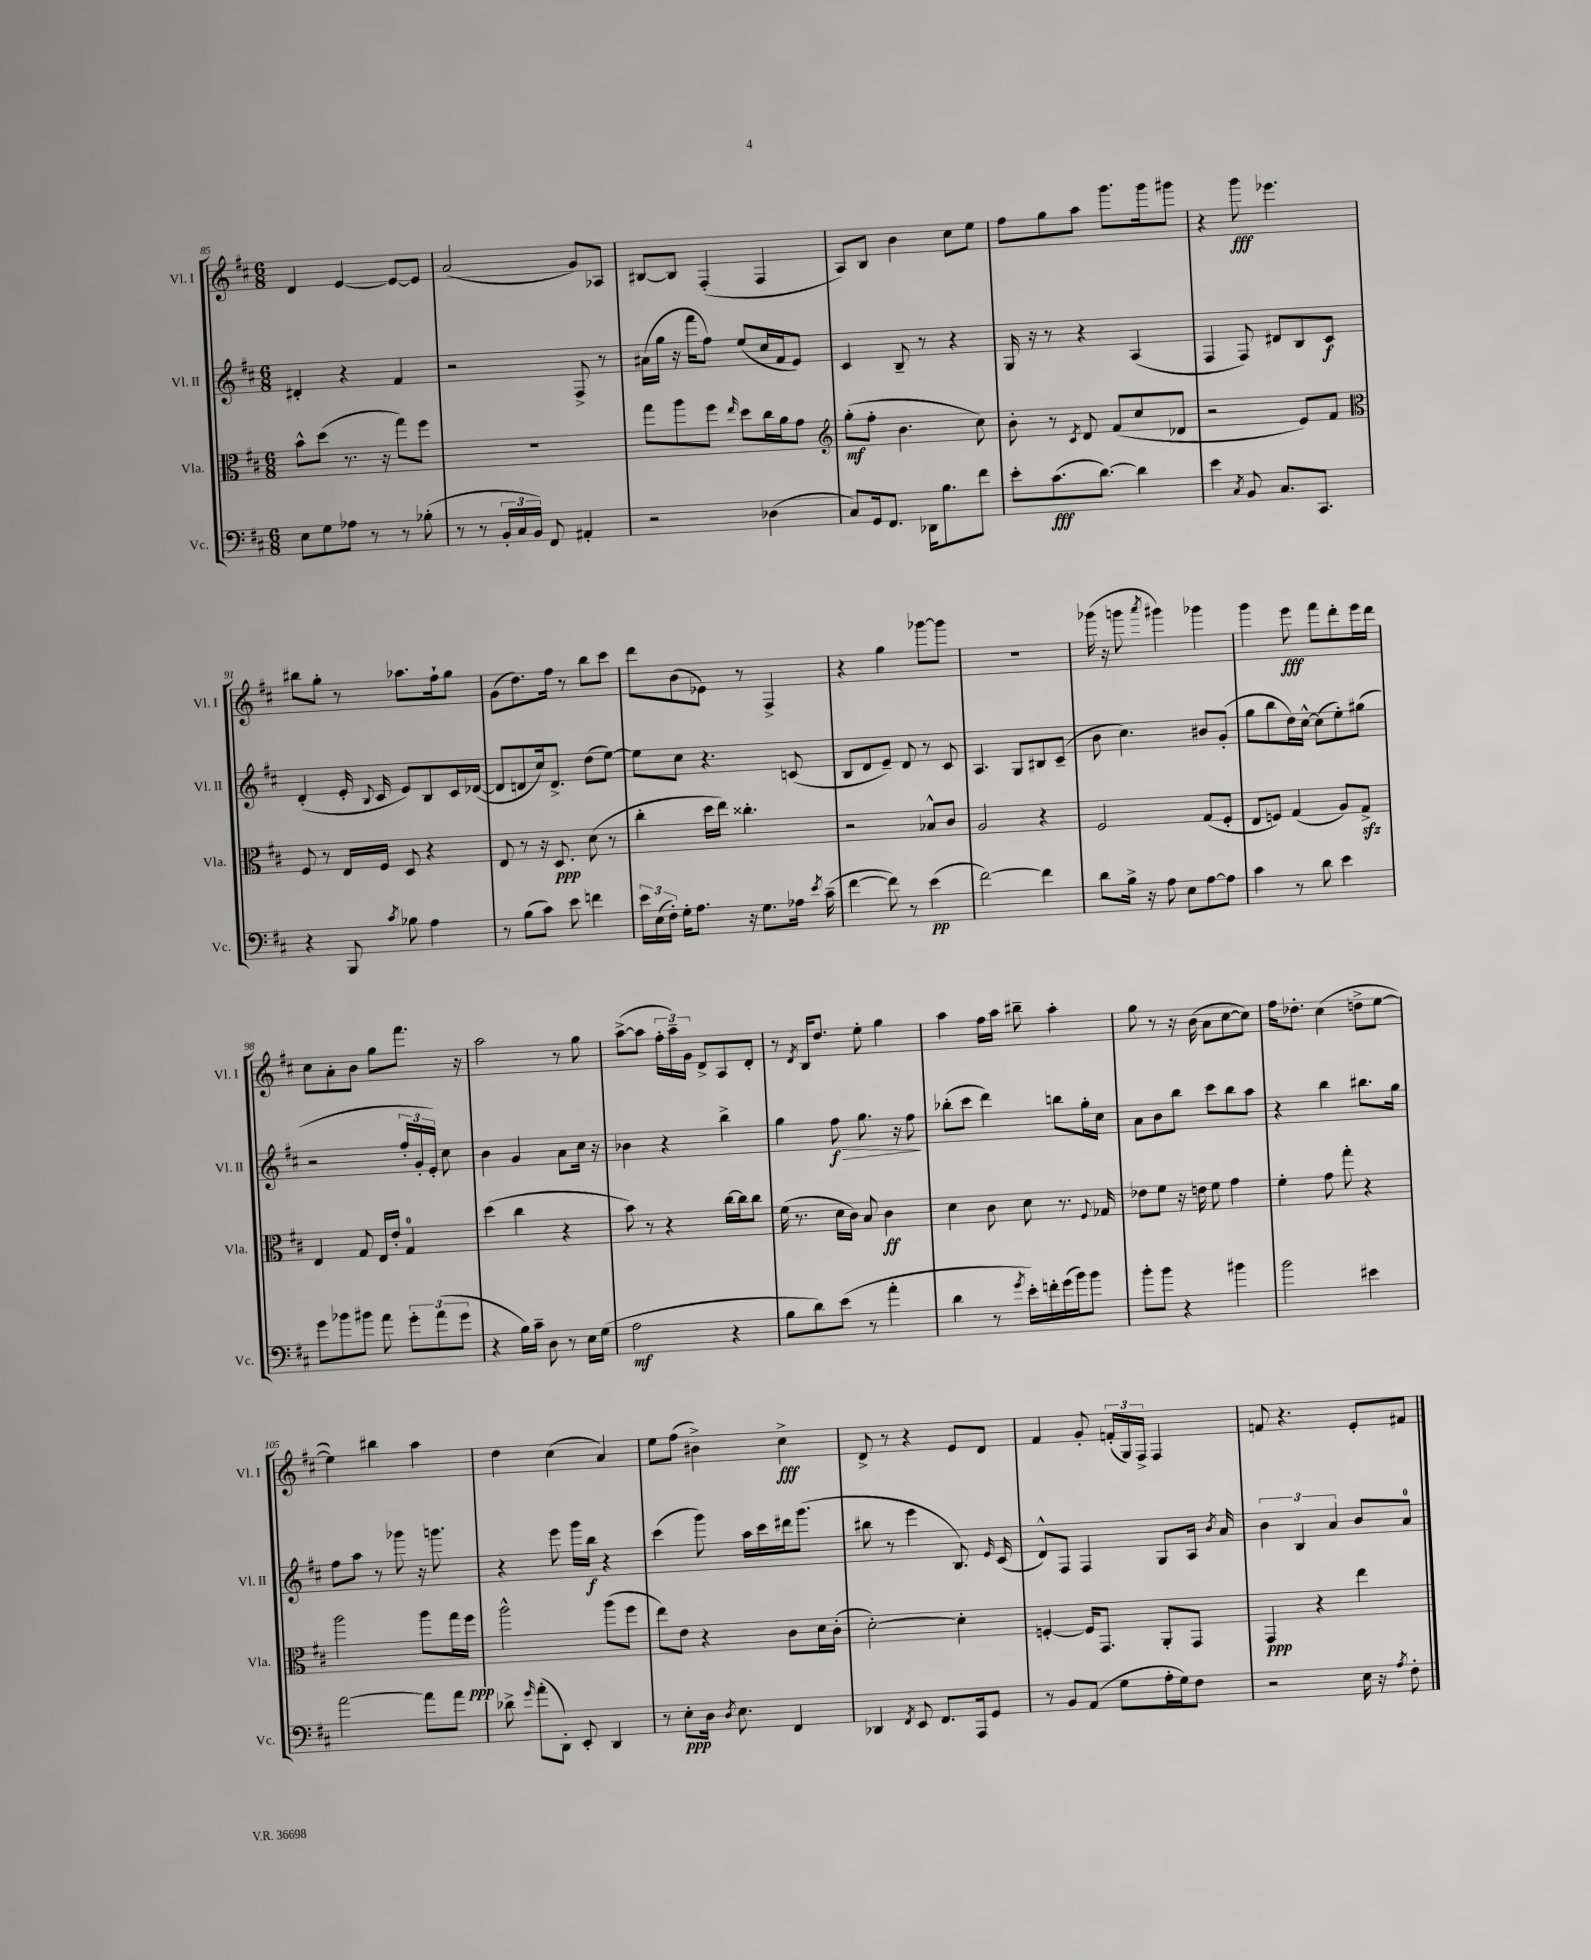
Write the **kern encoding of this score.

**kern	**kern	**kern	**kern
*staff4	*staff3	*staff2	*staff1
*clefF4	*clefC3	*clefG2	*clefG2
*k[f#c#]	*k[f#c#]	*k[f#c#]	*k[f#c#]
*M6/8	*M6/8	*M6/8	*M6/8
8E\L	8b^^\L	4d#'/	4d/
8G\	(8dd\J	.	.
8A-\J	8.r	4r	[4e/
8r	.	.	.
.	16r	.	.
8r	8gg\L)	4f#/	8e/_L
(8B-'\	8ff#\J	.	8e/]J
=	=	=	=
8r	2.r	2r	(2a/
8r	.	.	.
24BB'/LL	.	.	.
24C#/	.	.	.
24BB/JJ)	.	.	.
8FF#/	.	.	.
4AA#'/	.	8F#^/	8g/L)
.	.	8r	8A-/J
=	=	=	=
2r	8gg\L	(16a#\LL	[8B#/L
.	.	16gg\JJ	.
.	8aa\	16r	8B#/]J
.	.	16fff#\LK	.
.	8ff#\J	8ff#\J)	(4F#'/
.	16qqee/	.	.
.	8dd\L	(8ee/L	.
(4D-\	16cc#\L	16cc#/L	4F#/
.	16a\J	16f#/J	.
.	8g\J	8e/J)	.
=	=	=	=
*	*clefG2	*	*
8C#/L)	(8gg'\L	4c#/	8A/L)
16GG/k	8ff#'\J	.	8B/J
8.FF#/J	.	.	.
.	4.b\	8B~/	4b\
16DD-\LK	.	8r	.
8.B\	.	.	.
.	.	4r	8cc#\L
8f#\J	8cc#\)	.	8ee\J
=	=	=	=
8e'\L	8b'\	16G/	8ff#\L
.	.	16r	.
(8.c#\	8r	8r	8gg\
.	8qc#/	.	.
.	8d/	4r	8aa\J
[8.d\J)	.	.	.
.	(8f#/L	.	8.ggg\L
4d\]	8cc#/	(4A/	.
.	.	.	16ggg\k
.	8d-/J	.	8ggg#\J
=	=	=	=
4e\	2r	4F#/	4r
8qC#/	.	.	.
8BB/	.	8F#/)	8ggg\
8.C#/L	.	8d#/L	4.eee-\
.	8e/L)	8B/	.
8.CC#/J	.	.	.
.	8f#/J	8c#/J	.
=	=	=	=
*	*clefC3	*	*
4r	8F#/	(4d'/	8bb#\L
.	8r	.	8gg'\J
8BBB/	16E/LL	16e'/	8r
.	.	8qqB/	.
.	16F#/JJ	16c#/	.
8qc#/	.	.	.
8B-\	8D/	8e/L)	8.aa-\L
4A\	4r	8B/	.
.	.	.	16ff#`\k
.	.	16c#/L	8gg\J
.	.	([16d-/JJ	.
=	=	=	=
8r	8E/	8d-/]L	(8g\L
(8B\L	8r	8d/	8.dd\)
8c#\J)	16r	16cc#/k)	.
.	8.D/	8.d^/J	16ff#\Jk
8e\	.	.	8r
4f\	(8d\	(8dd\L	8bb\L
.	8r	[8ee\J)	8ccc#\J
=	=	=	=
24e\LL	4cc#'\	8ee\]L	8ddd\L
(24E\	.	.	.
24F#'\JJ)	.	.	.
16G'\LK	.	8cc#\J	(8b\
8.A\J	.	.	.
.	16dd\LL	4.r	8e-\J)
.	16ee\JJ)	.	.
16r	4.cc##'\	.	8r
8.G\L	.	.	.
.	.	.	4F#^/
16A-\Jk	.	(8c/	.
8qe/	.	.	.
(16c#~\	.	.	.
=	=	=	=
[4f#\	2r	8B/L	4r
.	.	8d/	.
8f#\])	.	8e~/J)	4gg\
8r	.	8d/	.
(4e\	8B-^^/L	8r	[8ggg-\L
.	8c#/J	8c#/	8ggg-\]J
=	=	=	=
[2f#\)	2A/	4.A/	2.r
.	.	8G/L	.
4f#\]	4r	8B#/	.
.	.	(8c#~/J	.
=	=	=	=
8d\L	2F#/	8b\	(16ggg-\
.	.	.	16r
16B^\Jk	.	4.cc#\)	8ggg\
16r	.	.	.
.	.	.	8qaaa/
8A\	.	.	4ggg#\)
8E\L	.	.	.
[8A\	(8G/L	8b#/L	4ggg-\
8A\]J	8F#'/J	(8g'/J	.
=	=	=	=
4c#\	8E/L	8gg\L	4ggg\
.	8F/J)	8bb\	.
8r	(4G/	16dd\L)	8eee\
.	.	[16cc#^^\JJ	.
8d\	.	(8cc#\]L	8fff#\L
4e\	8A/L)	8ee'\)	8ddd'\
.	8G^/J	(8gg#\J	16eee\L
.	.	.	16ddd\JJ
=	=	=	=
8g\L	4E/	2r	8cc#\L
8b-\	.	.	8a'\
8b#\J	8G/	.	8b\J
8a\	16E/LL	.	8gg\L
.	16e'/JJ	.	.
12g'\L	4G/	24ff#'/LL	8.fff#\J
.	.	24g'/	.
(12a\	.	24e'/JJ)	.
.	.	8cc#\	.
12g\J	.	.	.
.	.	.	16r
=	=	=	=
4r	(4dd\	4b\	2aa\
16B\LL)	4cc#\	4g/	.
16c#~\JJ	.	.	.
8D\	.	.	.
8r	4r	8a\L	8r
16E\LL	.	16cc#\Jk	8gg\
(16G\JJ	.	16r	.
=	=	=	=
2A\	8b\)	4b-\	([8aa^\L
.	8r	.	8aa\]J
.	4r	4r	24ff#'\LL
.	.	.	24aa~\)
.	.	.	24g\JJ
.	.	.	8d^/L
4r	[16cc#\LL	4bb^\	8A/
.	16cc#\]J	.	.
.	8cc#\J	.	8d'/J
=	=	=	=
8B\L	(16f#\	4gg\	8r
.	8.r	.	.
.	.	.	8qd/
8d\)	.	.	16B/LK
.	.	.	8.dd/J
(8e\J	16d\LL	8ff#\	.
.	16c#\JJ)	.	.
8r	8B/	8.gg\	8ee'\
4a'\	4c#\	.	4gg\
.	.	16r	.
.	.	8ff#\	.
=	=	=	=
4d\	4d\	(8bb-'\L	4aa\
.	.	8ccc#\J	.
8r	8c#\	4ddd\)	16ff#\LL
.	.	.	16aa\JJ
8qg/	.	.	.
16e'\LL)	8d\	.	8bb#~\
16f'\	.	.	.
(16g\	8.r	8bb\L	4aa'\
16b\J)	.	.	.
8b\J	.	16gg'\L	.
.	8qqF#/	.	.
.	16G-/	16cc#\JJ	.
=	=	=	=
8b'\L	8e-\L	8a\L	8gg\
8b\J	8f#\J	8b\	8r
4r	16r	8bb\J	16r
.	16e\	.	(16b\
.	8f#\	8ccc#\L	8a\L
4b#\	4g\	8bb\	[8cc#\
.	.	8aa\J	8cc#\]J)
=	=	=	=
2b\	4f#'\	4r	16ff#\LK
.	.	.	8.dd-'\J
.	8g\	4bb\	(4cc#\
.	8gg'\	.	.
4e#\	4r	8.bb#\L	8dd^\L
.	.	.	[8ee\J
.	.	16gg\Jk	.
=	=	=	=
[2a\	2aa\	8ff#\L	4ee\])
.	.	8aa\J	.
.	.	8r	4bb#\
.	.	8ggg-\	.
8a\]L	8aa\L	16r	4aa\
.	.	8.ggg\	.
8a\J	16gg\L	.	.
.	16ff#\JJ	.	.
=	=	=	=
8d-^\	2aa^^\	4r	4dd\
16qqg/	.	.	.
(8a'\L	.	.	.
8DD'\J)	.	8eee\	(4cc#\
8EE'/	.	16ggg\LL	.
.	.	16bb\JJ	.
4DD/	(8aa\L	4r	4a/)
.	8ff#\J	.	.
=	=	=	=
8r	8ee\L)	(4ccc#\	8ee\L
8E'\L	8e\J	.	(8ff#\J
16D\Jk	4r	8ggg\)	4b#^\)
8qD/	.	.	.
8.E\	.	.	.
.	.	16aa\LL	.
.	.	16ccc#\	.
4FF#/	8c#\L	16ddd#\J	4cc#^\
.	.	(8.ggg\J	.
.	16d\L	.	.
.	(16c#'\JJ	.	.
=	=	=	=
4DD-/	[2d'\)	8bb#\	8d^/
.	.	8r	8r
8qFF#/	.	.	.
8EE/	.	4eee\	4r
8.FF#/L	.	.	.
.	4d'\]	8.B/)	8e/L
16AAA/k	.	.	.
8GG/J	.	.	8d/J
.	.	16qqe/	.
.	.	(16c#/	.
=	=	=	=
8r	[4F'/	8d^^/L)	4f#/
8BB/L	.	8F#/J	.
(8AA/J	16F/]LK	4F#/	8g'/
.	8.GG/J	.	.
8G\L	.	.	(24f'/LL
.	.	.	24G/)
.	.	.	24F#^/JJ
16A'\L	8AA'/L	8G/L	4F#/
16G\J)	.	.	.
8F#\J	8GG/J	16A/Jk	.
.	.	8qb/	.
.	.	16a/	.
=	=	=	=
2r	4GG/	6b\	8f/
.	.	.	4.r
.	.	6B/	.
.	4r	.	.
.	.	6a/	.
16E\	4ee\	8b/L	8e'/L
16r	.	.	.
8qA/	.	.	.
8F#'\	.	8a/J	8f#/J
==	==	==	==
*-	*-	*-	*-
